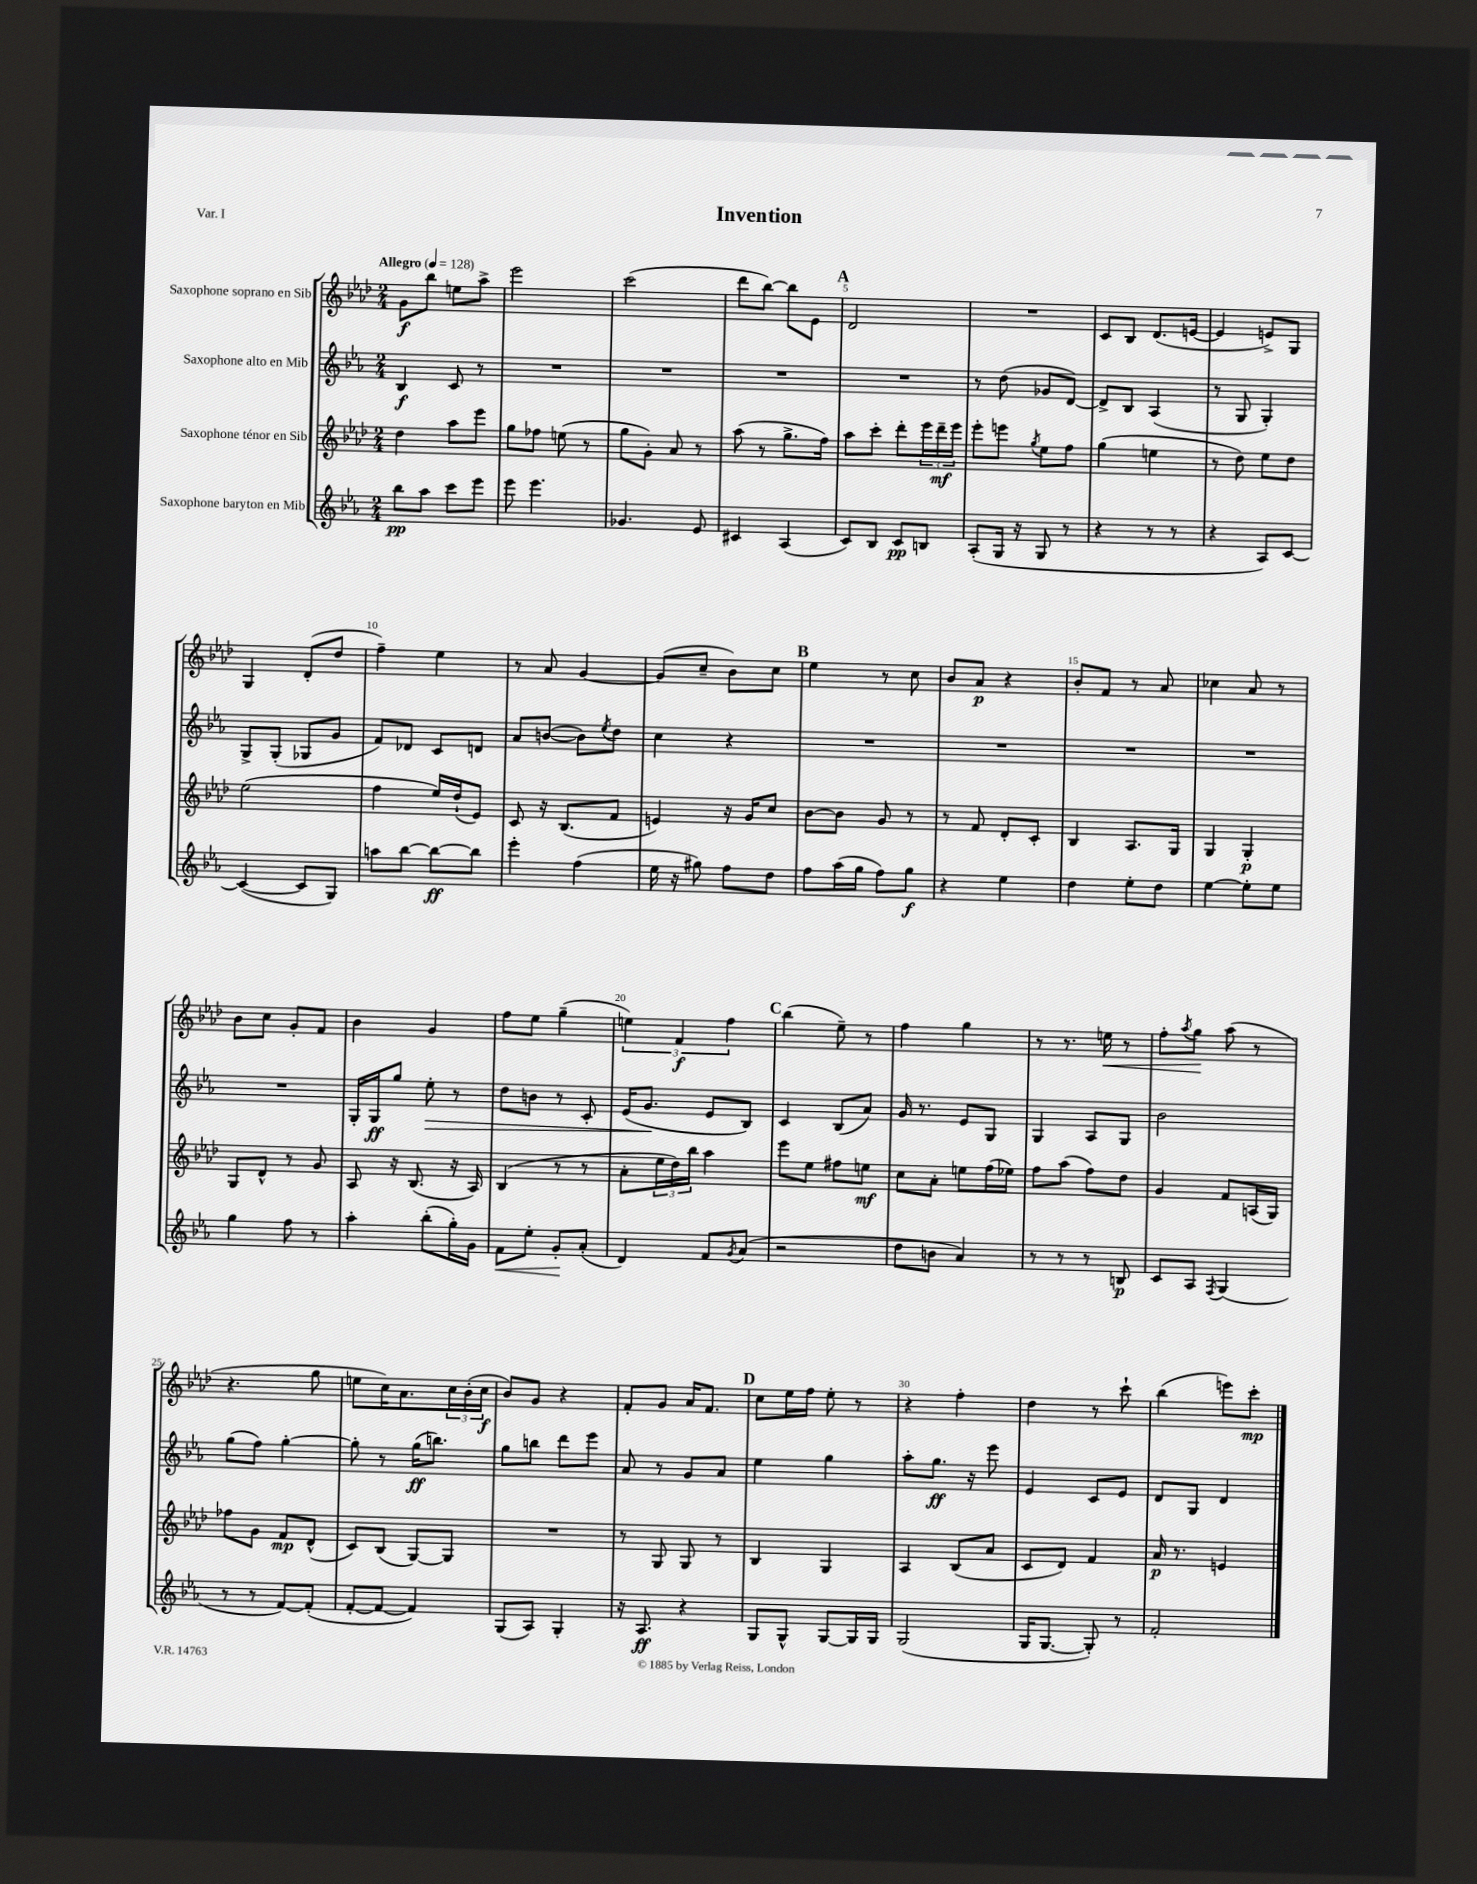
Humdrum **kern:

**kern	**dynam	**kern	**dynam	**kern	**dynam	**kern	**dynam
*part4	*part4	*part3	*part3	*part2	*part2	*part1	*part1
*staff4	*staff4	*staff3	*staff3	*staff2	*staff2	*staff1	*staff1
*I"Saxophone baryton en Mib	*	*I"Saxophone ténor en Sib	*	*I"Saxophone alto en Mib	*	*I"Saxophone soprano en Sib	*
*clefG2	*	*clefG2	*	*clefG2	*	*clefG2	*
*k[b-e-a-]	*	*k[b-e-a-d-]	*	*k[b-e-a-]	*	*k[b-e-a-d-]	*
*M2/4	*	*M2/4	*	*M2/4	*	*M2/4	*
*MM128	*	*MM128	*	*MM128	*	*MM128	*
=1	=1	=1	=1	=1	=1	=1	=1
!	!	!	!	!	!	!LO:TX:a:B:t=Allegro	!
8bb-\L	pp	4dd-\	.	4B-/	f	8g\L	f
8aa-\J	.	.	.	.	.	8bb-\J	.
8ccc\L	.	8aa-\L	.	8c/	.	8een\L	.
8eee-\J	.	8eee-\J	.	8r	.	8aa-^\J	.
=2	=2	=2	=2	=2	=2	=2	=2
8eee-\	.	8gg\L	.	2r	.	2eee-\	.
4.eee-\	.	8ff-X\J	.	.	.	.	.
.	.	(8een\	.	.	.	.	.
.	.	8r	.	.	.	.	.
=3	=3	=3	=3	=3	=3	=3	=3
4.g-X/	.	8gg\L	.	2r	.	(2ccc\	.
.	.	8g'\J)	.	.	.	.	.
.	.	8a-/	.	.	.	.	.
8e-/	.	8r	.	.	.	.	.
=4	=4	=4	=4	=4	=4	=4	=4
4c#X/	.	(8aa-\	.	2r	.	8ddd-\L	.
.	.	8r	.	.	.	[8bb-\J)	.
(4A-/	.	8.gg^\L	.	.	.	8bb-\L]	.
.	.	.	.	.	.	8e-\J	.
.	.	16ff\Jk)	.	.	.	.	.
!!LO:REH:place=s1:t=A
=5	=5	=5	=5	=5	=5	=5	=5
8c/L)	.	8aa-\L	.	2r	.	2d-/	.
8B-/J	.	8ccc'\J	.	.	.	.	.
8c/L	pp	8ddd-'\L	.	.	.	.	.
8Bn/J	.	24eee-\L	.	.	.	.	.
.	.	24ddd-~\	mf	.	.	.	.
.	.	24eee-\JJ	.	.	.	.	.
=6	=6	=6	=6	=6	=6	=6	=6
(8A-'/L	.	8eee-'\L	.	8r	.	2r	.
16G/Jk	.	8eeen\J	.	(8dd\	.	.	.
16r	.	.	.	.	.	.	.
.	.	8qgg/	.	.	.	.	.
8G/	.	8ee-\L	.	8g-X/L	.	.	.
8r	.	8ff\J	.	[8d/J)	.	.	.
=7	=7	=7	=7	=7	=7	=7	=7
4r	.	(4gg\	.	8d^/L]	.	8c/L	.
.	.	.	.	8B-/J	.	8B-/J	.
8r	.	4een\	.	(4A-/	.	(8.d-/L	.
8r	.	.	.	.	.	.	.
.	.	.	.	.	.	[16en/Jk	.
=8	=8	=8	=8	=8	=8	=8	=8
4r	.	8r	.	8r	.	4e/]	.
.	.	8dd-\)	.	8G/	.	.	.
8A-/L)	.	8ee-\L	.	4G'/)	.	8en^/L)	.
[8c/J	.	8dd-\J	.	.	.	8G/J	.
!!LO:LB:g=z
=9	=9	=9	=9	=9	=9	=9	=9
(4c/_	.	(2ee-\	.	8G^/L	.	4G/	.
.	.	.	.	(8G'/J	.	.	.
8c/L]	.	.	.	8G-X/L	.	(8d-'/L	.
8G/J)	.	.	.	8g/J	.	8dd-/J	.
=10	=10	=10	=10	=10	=10	=10	=10
8aan\L	.	4ff\	.	8f/L)	.	4ff~\)	.
[8bb-\J	.	.	.	8d-X/J	.	.	.
8bb-\L_	ff	16ee-/LL)	.	8c/L	.	4ee-\	.
.	.	(16dd-`/J	.	.	.	.	.
8bb-\J]	.	8e-/J)	.	8dn/J	.	.	.
=11	=11	=11	=11	=11	=11	=11	=11
4eee-'\	.	8c/	.	8a-/L	.	8r	.
.	.	16r	.	([8bn/J	.	8a-/	.
.	.	(8.B-/L	.	.	.	.	.
(4ff\	.	.	.	8b\L])	.	[4g/	.
.	.	.	.	8qee-/	.	.	.
.	.	8f/J	.	8dd\J	.	.	.
=12	=12	=12	=12	=12	=12	=12	=12
16ee-\	.	4en/)	.	4cc\	.	(8g/L]	.
16r	.	.	.	.	.	.	.
8gg#X\)	.	.	.	.	.	8cc~/J	.
8ff\L	.	16r	.	4r	.	8b-\L)	.
.	.	16g/KL	.	.	.	.	.
8dd\J	.	8cc/J	.	.	.	8cc\J	.
!!LO:REH:place=s1:t=B
=13	=13	=13	=13	=13	=13	=13	=13
8ff\L	.	[8b-\L	.	2r	.	4ee-\	.
(16aa-\L	.	8b-\J]	.	.	.	.	.
16gg\JJ	.	.	.	.	.	.	.
8ff\L)	.	8g/	.	.	.	8r	.
8gg\J	f	8r	.	.	.	8cc\	.
=14	=14	=14	=14	=14	=14	=14	=14
4r	.	8r	.	2r	.	8b-/L	.
.	.	8f/	.	.	.	8a-/J	p
4ee-\	.	8d-'/L	.	.	.	4r	.
.	.	8c'/J	.	.	.	.	.
=15	=15	=15	=15	=15	=15	=15	=15
4dd\	.	4B-/	.	2r	.	8b-'/L	.
.	.	.	.	.	.	8f/J	.
8ee-'\L	.	8.A-/L	.	.	.	8r	.
8dd\J	.	.	.	.	.	8a-/	.
.	.	16G/Jk	.	.	.	.	.
=16	=16	=16	=16	=16	=16	=16	=16
[4ee-\	.	4G/	.	2r	.	4cc-X\	.
8ee-'\L]	.	4G'/	p	.	.	8a-/	.
8ee-\J	.	.	.	.	.	8r	.
!!LO:LB:g=z
=17	=17	=17	=17	=17	=17	=17	=17
4gg\	.	8G/L	.	2r	.	8b-\L	.
.	.	8d-^^/J	.	.	.	8cc\J	.
8ff\	.	8r	.	.	.	8g'/L	.
8r	.	8g/	.	.	.	8f/J	.
=18	=18	=18	=18	=18	=18	=18	=18
4aa-'\	.	8A-/	.	16G'/LL	.	4b-\	.
.	.	.	.	16G/J	ff	.	.
.	.	16r	.	8gg/J	.	.	.
.	.	(8.B-/	.	.	.	.	.
!	!	!	!	!	!LO:HP:b	!	!
(8bb-'\L	.	.	.	8ee-'\	>	4g/	.
16gg'\L)	.	16r	.	8r	.	.	.
16g\JJ	.	16A-/)	.	.	.	.	.
=19	=19	=19	=19	=19	=19	=19	=19
!	!LO:HP:b	!	!	!	!	!	!
8f\L	<	(4B-/	.	8dd\L	.	8ff\L	.
8ee-'\J	.	.	.	8bn\J	.	8ee-\J	.
8g'/L	.	8r	.	8r	.	(4gg~\	.
(8a-'/J	[	8r	.	8c'/	.	.	.
=20	=20	=20	=20	=20	=20	=20	=20
4d/)	.	8a-'\L	.	(16e-/KL	.	6een\)	.
.	.	.	.	8.g/J	.	.	.
.	.	24ee-\L	.	.	.	.	.
.	.	24dd-\)	.	.	.	6f/	f
.	.	24bb-\JJ	.	.	.	.	.
8f/L	.	4aa-\	.	8e-/L	]	.	.
.	.	.	.	.	.	6ff\	.
8qg/	.	.	.	.	.	.	.
(8a-/J	.	.	.	8B-/J)	.	.	.
!!LO:REH:place=s1:t=C
=21	=21	=21	=21	=21	=21	=21	=21
2r	.	8eee-\L	.	4c/	.	(4bb-\	.
.	.	8ee-\J	.	.	.	.	.
.	.	8ff#X\L	.	(8B-/L	.	8ee-~\)	.
.	.	8een\J	mf	8a-/J)	.	8r	.
=22	=22	=22	=22	=22	=22	=22	=22
8dd\L	.	8cc\L	.	16g/	.	4ff\	.
.	.	.	.	8.r	.	.	.
8bn\J	.	8a-'\J	.	.	.	.	.
4a-/)	.	8een\L	.	8e-/L	.	4gg\	.
.	.	(16ff\L	.	8G/J	.	.	.
.	.	16ee-X\JJ)	.	.	.	.	.
=23	=23	=23	=23	=23	=23	=23	=23
8r	.	8ff\L	.	4G/	.	8r	.
8r	.	(8aa-\J	.	.	.	8.r	.
8r	.	8ff\L)	.	8A-/L	.	.	.
!	!	!	!	!	!	!	!LO:HP:b
.	.	.	.	.	.	16een\	<
8Bn/	p	8dd-\J	.	8G/J	.	8r	.
=24	=24	=24	=24	=24	=24	=24	=24
8c/L	.	4g/	.	2b-\	.	8ff'\L	.
.	.	.	.	.	.	8qaa-/	.
8A-/J	.	.	.	.	.	8gg\J	.
8qF/	.	.	.	.	.	.	.
(4G/	.	8f/L	.	.	.	(8aa-\	[
.	.	(16An/L	.	.	.	8r	.
.	.	16G/JJ)	.	.	.	.	.
!!LO:LB:g=z
=25	=25	=25	=25	=25	=25	=25	=25
8r	.	8ff-X\L	.	(8gg\L	.	4.r	.
8r	.	8g\J	.	8ff\J)	.	.	.
[8f/L)	.	8f/L	mp	[4gg'\	.	.	.
(8f'/J]	.	(8d-^^/J	.	.	.	8gg\	.
=26	=26	=26	=26	=26	=26	=26	=26
[8f'/L	.	8c/L)	.	8gg'\]	.	8een\L	.
8f/J_	.	(8B-/J	.	8r	.	16cc\K)	.
.	.	.	.	.	.	8.a-\	.
4f/])	.	[8G/L)	.	(16gg\KL	ff	.	.
.	.	.	.	8.bbn\J)	.	.	.
.	.	8G/J]	.	.	.	24cc\L	.
.	.	.	.	.	.	(24b-'\	.
.	.	.	.	.	.	24cc\JJ	f
=27	=27	=27	=27	=27	=27	=27	=27
(8G/L	.	2r	.	8gg\L	.	8b-/L)	.
8A-/J)	.	.	.	8bbn\J	.	8g/J	.
4G'/	.	.	.	8ddd\L	.	4r	.
.	.	.	.	8eee-\J	.	.	.
=28	=28	=28	=28	=28	=28	=28	=28
16r	.	8r	.	8a-/	.	8f'/L	.
8.A-/	ff	.	.	.	.	.	.
.	.	8G/	.	8r	.	8g/J	.
4r	.	8G/	.	8g/L	.	16a-/KL	.
.	.	.	.	.	.	8.f/J	.
.	.	8r	.	8a-/J	.	.	.
!!LO:REH:place=s1:t=D
=29	=29	=29	=29	=29	=29	=29	=29
8G/L	.	4B-/	.	4ee-\	.	8cc\L	.
8G^^/J	.	.	.	.	.	16ee-\L	.
.	.	.	.	.	.	16ff\JJ	.
[8G/L	.	4G/	.	4gg\	.	8ee-'\	.
16G/L]	.	.	.	.	.	8r	.
16G/JJ	.	.	.	.	.	.	.
=30	=30	=30	=30	=30	=30	=30	=30
(2G/	.	4A-/	.	8aa-'\L	.	4r	.
.	.	.	.	8.gg\J	ff	.	.
.	.	(8B-/L	.	.	.	4ff'\	.
.	.	.	.	16r	.	.	.
.	.	8a-/J	.	8eee-\	.	.	.
=31	=31	=31	=31	=31	=31	=31	=31
16G/KL	.	8c/L	.	4e-/	.	4dd-\	.
[8.G/J	.	.	.	.	.	.	.
.	.	8d-/J)	.	.	.	.	.
8G'/])	.	4f/	.	8c/L	.	8r	.
8r	.	.	.	8e-/J	.	8ccc`\	.
=32	=32	=32	=32	=32	=32	=32	=32
2f'/	.	16a-/	p	8d/L	.	(4bb-\	.
.	.	8.r	.	.	.	.	.
.	.	.	.	8G/J	.	.	.
.	.	4en/	.	4d/	.	8eeen\L)	.
.	.	.	.	.	.	8ccc'\J	mp
==	==	==	==	==	==	==	==
*-	*-	*-	*-	*-	*-	*-	*-
